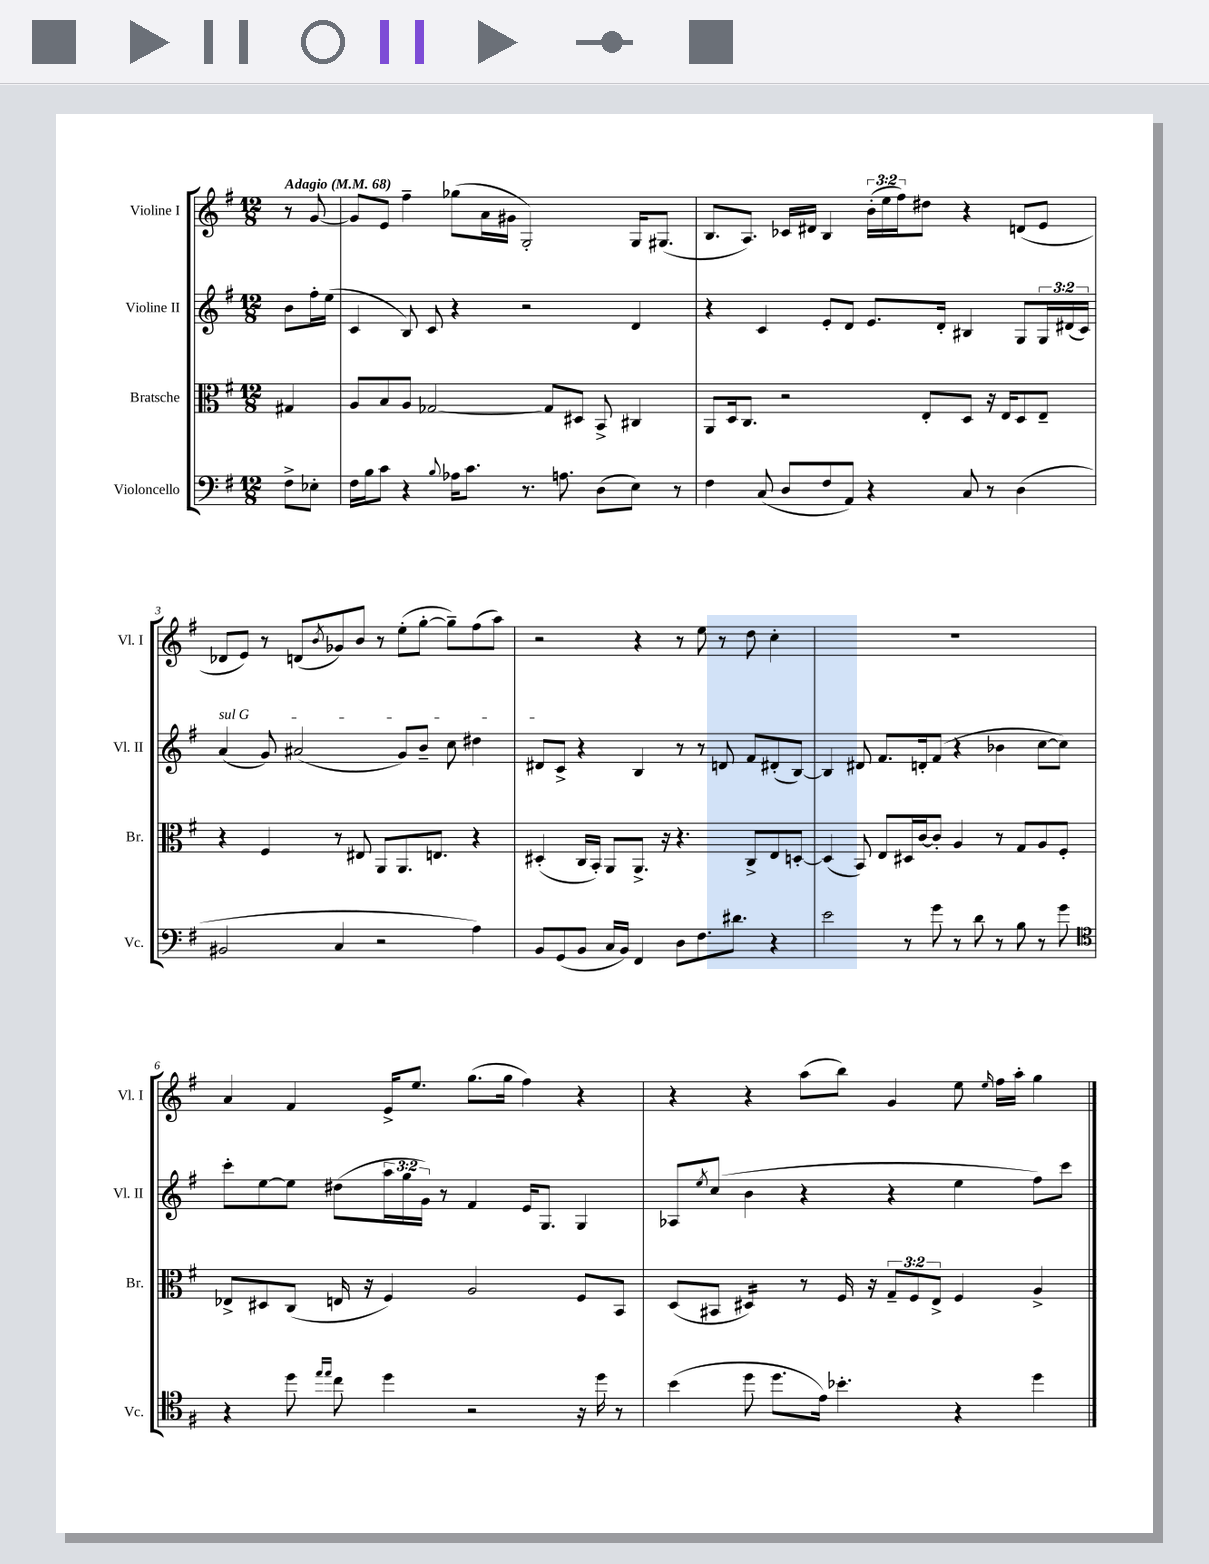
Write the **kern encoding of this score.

**kern	**kern	**kern	**kern
*staff4	*staff3	*staff2	*staff1
*clefF4	*clefC3	*clefG2	*clefG2
*k[f#]	*k[f#]	*k[f#]	*k[f#]
*M12/8	*M12/8	*M12/8	*M12/8
*MM68	*MM68	*MM68	*MM68
8F#^	4G#	8b	8r
8E-'	.	16ff#'	[8g
.	.	(16ee	.
=	=	=	=
16F#	8A	4c	8g]
16B	.	.	.
8c	8B	.	8e
4r	8A	8B)	4ff#~
.	[2G-	8c	.
8qqB	.	.	.
16A-	.	4r	(8gg-
8.c	.	.	.
.	.	.	16a
.	.	.	16g#
8.r	.	2r	2G')
.	8G-]	.	.
8.A	.	.	.
.	8D#	.	.
(8D	8BB^	.	.
8E)	4C#	4d	16G
.	.	.	(8.G#
8r	.	.	.
=	=	=	=
4F#	8AA	4r	8.B
.	16D	.	.
.	8.C	.	8.A)
(8C	.	4c	.
8D	2r	.	16c-
.	.	.	16d#
8F#	.	8e'	4B
8AA)	.	8d	.
4r	.	8.e	(24b'
.	.	.	24ee
.	.	.	24ff#)
.	8E'	.	8dd#
.	.	16d'	.
8C	8D	4B#	4r
8r	16r	.	.
.	16E	.	.
(4D	8D	8G	(8d
.	8E~	24G	8e
.	.	(24d#	.
.	.	24c)	.
=	=	=	=
2BB#	4r	(4a	8d-
.	.	.	8e)
.	4F#	8g)	8r
.	.	(2a#	(8d
.	.	.	8qb
4C	8r	.	8g-)
.	8E#	.	8b
2r	8AA	.	8r
.	8.AA	8g)	(8ee'
.	.	8b~	[8gg'
.	8.E	.	.
.	.	8cc	8gg~])
4A)	4r	4dd#	(8ff#
.	.	.	8aa)
=	=	=	=
8BB	(4D#'	8d#	2r
(8GG	.	8c^	.
8BB	16C	4r	.
.	16BB')	.	.
16C	8AA	.	.
16BB)	.	.	.
4FF#	8.AA^	4B	4r
.	16r	.	.
8D	4.r	8r	8r
8.F#	.	8r	8ee
.	.	8d	8r
8.d#	.	.	.
.	8C^	8f#	8dd
4r	8E	(8d#'	4cc'
.	[8D'	[8B)	.
=	=	=	=
2e	(4D]	4B]	1.r
.	8BB)	8d#	.
.	8E	8.f#	.
8r	16D#	.	.
.	[16c	16d'	.
8g	8c']	(8f#	.
8r	4A	4r	.
8d	.	.	.
8r	8r	4b-	.
8B	8G	.	.
8r	8A	[8cc	.
8g	8F#'	8cc])	.
=	=	=	=
*clefC4	*	*	*
4r	8E-^	8ccc'	4a
.	8D#	[8ee	.
8dd	(8C	8ee]	4f#
16qqee	.	.	.
16qqee	.	.	.
8cc	16E	(8dd#	.
.	16r	.	.
4dd	4F#)	24aa	16e^
.	.	24gg	.
.	.	.	8.ee
.	.	24g)	.
.	.	8r	.
2r	2A	4f#	(8.gg
.	.	.	16gg
.	.	16e	4ff#)
.	.	8.G	.
16r	8F#	4G	4r
16dd	.	.	.
8r	8BB	.	.
=	=	=	=
(4b	(8D	8A-	4r
.	.	8qee	.
.	8BB#	(8cc	.
8dd	4D#)	4b	4r
8.dd	.	.	.
.	8r	4r	(8aa
16e)	.	.	.
4.b-'	16F#	.	8bb)
.	16r	.	.
.	12G~	4r	4g
.	12F#	.	.
.	12E^	.	.
4r	4F#	4ee	8ee
.	.	.	16qqee
.	.	.	16ff#
.	.	.	16aa'
4dd	4A^	8ff#)	4gg
.	.	8ccc	.
==	==	==	==
*-	*-	*-	*-
